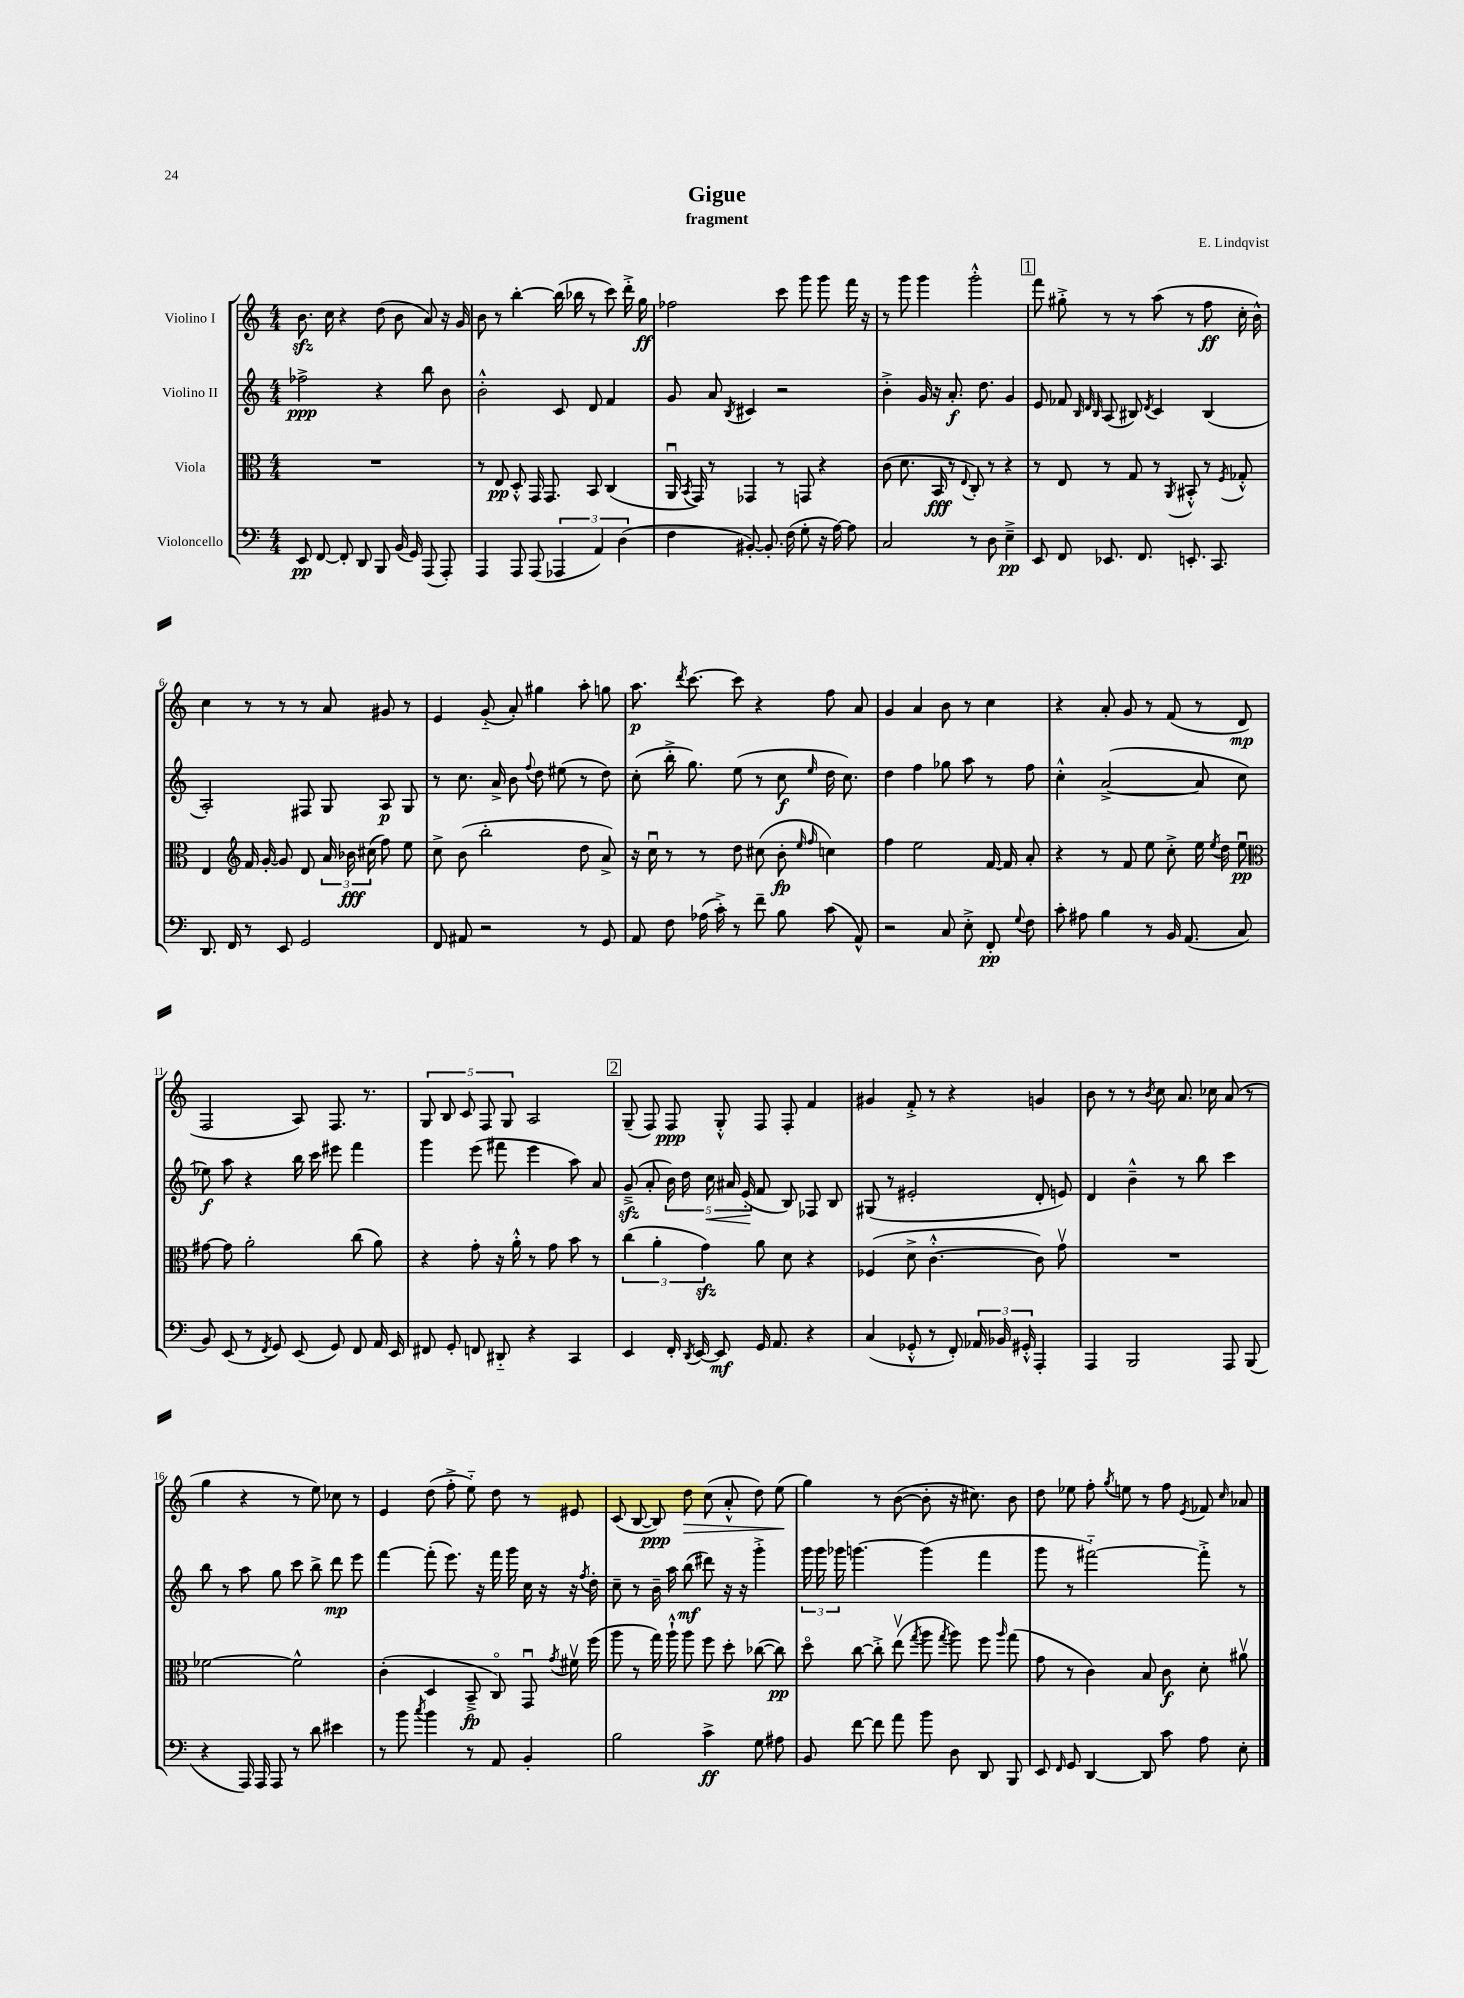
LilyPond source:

\header { title = "Gigue" composer = "E. Lindqvist" subtitle = "fragment" }
<<
\new StaffGroup <<
\new Staff = "s0" \with { instrumentName = "Violino I" } {
    \clef treble \key c \major \numericTimeSignature \time 4/4
    \autoBeamOff b'8.\sfz c''16 r4 d''8( b'8 a'8) r16 g'16 |
    b'8 r8 b''4~-. b''16( bes''16 r8 c'''8) d'''16-.-> g''16\ff |
    fes''2 c'''8 g'''8 g'''8 f'''16 r16 |
    r8 g'''8 g'''4 g'''2-.-^ |
    \mark \markup { \box "1" } f'''8 gis''8-.-> r8 r8 a''8( r8 f''8\ff c''16-. b'16-^) |
    c''4 r8 r8 r8 a'8 gis'8 r8 |
    e'4 g'8-_( a'8-.) gis''4 a''8-. g''8 |
    a''8.\p \acciaccatura { d'''8 } c'''8.~ c'''8 r4 f''8 a'8 |
    g'4 a'4 b'8 r8 c''4 |
    r4 a'8-. g'8 r8 f'8( r8 d'8\mp |
    f2 a8) f8. r8. |
    \tuplet 5/4 { g8 b8 c'8 f8 g8 } a2 |
    \mark \markup { \box "2" } g8--( f8) f8\ppp g8-.-^ f8 f8-. f'4 |
    gis'4 f'8-.-> r8 r4 g'4 |
    b'8 r8 r8 \acciaccatura { b'8 } c''8 a'8. ces''16 a'8( r8 |
    g''4 r4 r8 e''8) ces''8 r8 |
    e'4 d''8( f''8-.-> e''8-_) d''8 r8 eis'8 |
    c'8( b8~ b8\ppp) d''8\> c''8( a'8-.-^ d''8) e''8\!( |
    g''4) r8 b'8~( b'8-. r16 cis''8.) b'8 |
    d''8 ees''8 f''8-. \acciaccatura { g''8 } e''8 r8 f''8 \acciaccatura { e'8 } fes'8 \grace { c''16 } aes'8 \bar "|." |
}
\new Staff = "s1" \with { instrumentName = "Violino II" } {
    \clef treble \key c \major \numericTimeSignature \time 4/4
    \autoBeamOff fes''2->\ppp r4 b''8 b'8 |
    b'2-.-^ c'8 d'8 f'4 |
    g'8 a'8 \acciaccatura { b8 } cis'4 r2 |
    b'4-.-> g'16 r16 a'8.-.\f d''8. g'4 |
    \mark \markup { \box "1" } e'8 fes'8 \grace { b32 d'32 b32 } a8( bis8) \acciaccatura { d'8 } c'4 bis4( |
    a2-.) fis8 g8 a8\p g8 |
    r8 c''8. a'16-> b'8 \appoggiatura { f''8 } d''8 eis''8( r8 d''8) |
    c''8-.( b''16-.-> g''8.) e''8( r8 c''8\f \grace { e''16 } d''16 c''8.) |
    d''4 f''4 ges''8 a''8 r8 f''8 |
    c''4-.-^ a'2~->( a'8 c''8 |
    ees''8\f) a''8 r4 b''16 c'''16 eis'''8 f'''4 |
    g'''4 e'''8( fis'''8 e'''4 a''8) a'8 |
    \mark \markup { \box "2" } g'8--->\sfz( a'8-. \tuplet 5/4 { b'16) d''16 c''16\< ais'16 e'16-_\!( } f'8 b8) fes8 b8 |
    gis8( r8 eis'2-. d'8-. e'8) |
    d'4 b'4---^ r8 b''8 c'''4 |
    b''8 r8 a''8 g''8 c'''8 b''8-> d'''8\mp e'''8 |
    f'''4~ f'''8-.( e'''8.) r16 f'''16 g'''16 c''16 r16 r16 \acciaccatura { f''8 } d''16-. |
    c''8-- r8 b'16-- a''16 b''8\mf( dis'''8) r16 r16 g'''4-.-> |
    \tuplet 3/2 { g'''16 g'''16 ges'''16 } g'''4.~ g'''4( f'''4 |
    g'''8 r8 fis'''2~-_) fis'''8-.-> r8 \bar "|." |
}
\new Staff = "s2" \with { instrumentName = "Viola" } {
    \clef alto \key c \major \numericTimeSignature \time 4/4
    \autoBeamOff R1 |
    r8 e8\pp d8-.-^ g,16 g,8. b,8 c4( |
    a,16\downbow \acciaccatura { b,8 } g,16) r8 ges,4 r8 g,8 r4 |
    c'8( d'8. b,16\fff r8 \appoggiatura { e8 } c8-.) r8 r4 |
    \mark \markup { \box "1" } r8 e8 r8 g8 r8 \acciaccatura { a,8 } bis,8-.-^ r8 \acciaccatura { f8 } ges8-.-^ |
    e4 \clef treble f'16 g'16~-. g'8 d'8 \tuplet 3/2 { a'16 bes'16\fff cis''16( } f''8) e''8 |
    c''8-> b'8( b''2-. d''8 a'8->) |
    r16 c''16\downbow r8 r8 d''8 cis''8( b'8-.\fp \grace { e''16 f''16 } c''4) |
    f''4 e''2 f'16~ f'16 a'8-. |
    r4 r8 f'8 e''8 c''8-.-> e''16 \acciaccatura { e''8 } d''16 e''8\downbow\pp |
    \clef alto gis'8~ gis'8 a'2-. c''8( a'8) |
    r4 g'8-. r16 a'16-.-^ r8 g'8 b'8 r8 |
    \mark \markup { \box "2" } \tuplet 3/2 { c''4( a'4-. g'4\sfz) } a'8 d'8 r4 |
    fes4( d'8-> c'4.~-.-^ c'8) g'8\upbow |
    R1 |
    fes'2~ fes'2-^ |
    c'4-.( d4 b,8--->\fp c8\flageolet) g,8\downbow \acciaccatura { g'8 } fis'16\upbow f''16( |
    a''8 r8 g''16) a''16-!-^ a''8 f''8 d''8-. ces''8~( ces''8\pp) |
    d''8\flageolet c''8~ c''8-.-> e''8\upbow( \acciaccatura { g''8 } a''8 \acciaccatura { g''8 } a''8) f''8 \grace { a''16 } g''8( |
    g'8 r8 c'4) b8 c'8\f d'8-. ais'8\upbow \bar "|." |
}
\new Staff = "s3" \with { instrumentName = "Violoncello" } {
    \clef bass \key c \major \numericTimeSignature \time 4/4
    \autoBeamOff e,8\pp f,8~ f,8-. d,8 b,,8 b,16( g,16) a,,8( a,,8-.) |
    a,,4 a,,8 a,,8( \tuplet 3/2 { aes,,4 a,4) d4( } |
    f4 bis,8~-.) bis,8.-. f16( g8-. r16 a16~) a8 |
    c2 r8 d8 e4--->\pp |
    \mark \markup { \box "1" } e,8 f,8 ees,8. f,8. e,8.-. c,8. |
    d,8. f,16 r8 e,8 g,2 |
    f,8 ais,8 r2 r8 g,8 |
    a,8 f8 aes16( c'16-.->) r8 f'8-- b8 c'8( a,8-^) |
    r2 c8 e8-.-> f,8-.\pp \appoggiatura { g8 } f8 |
    c'8-. ais8 b4 r8 b,16 a,8.( c8 |
    b,8) e,8( r8 \acciaccatura { f,8 } g,8) e,8( g,8) f,8 a,16 e,16 |
    fis,8 g,8-. f,8 dis,8-_ r4 c,4 |
    \mark \markup { \box "2" } e,4 f,16-. \acciaccatura { d,8 } e,16~ e,8\mf g,16 a,8. r4 |
    c4( ges,8-.-^ r8 f,8-.) \tuplet 3/2 { aes,16 bes,16 gis,16-.-^ } a,,4-. |
    a,,4 b,,2 a,,8 b,,8( |
    r4 a,,16) a,,16 a,,8 r8 d'8 eis'4 |
    r8 b'8 \acciaccatura { c''8 } b'4 r8 a,8 b,4-. |
    b2 c'4->\ff g8 ais8 |
    b,8 f'8~ f'8 a'8 b'8 d8 d,8 b,,8 |
    e,8 \grace { f,16 } g,8 d,4~ d,8 c'8 a8 e8-. \bar "|." |
}
>>
>>
